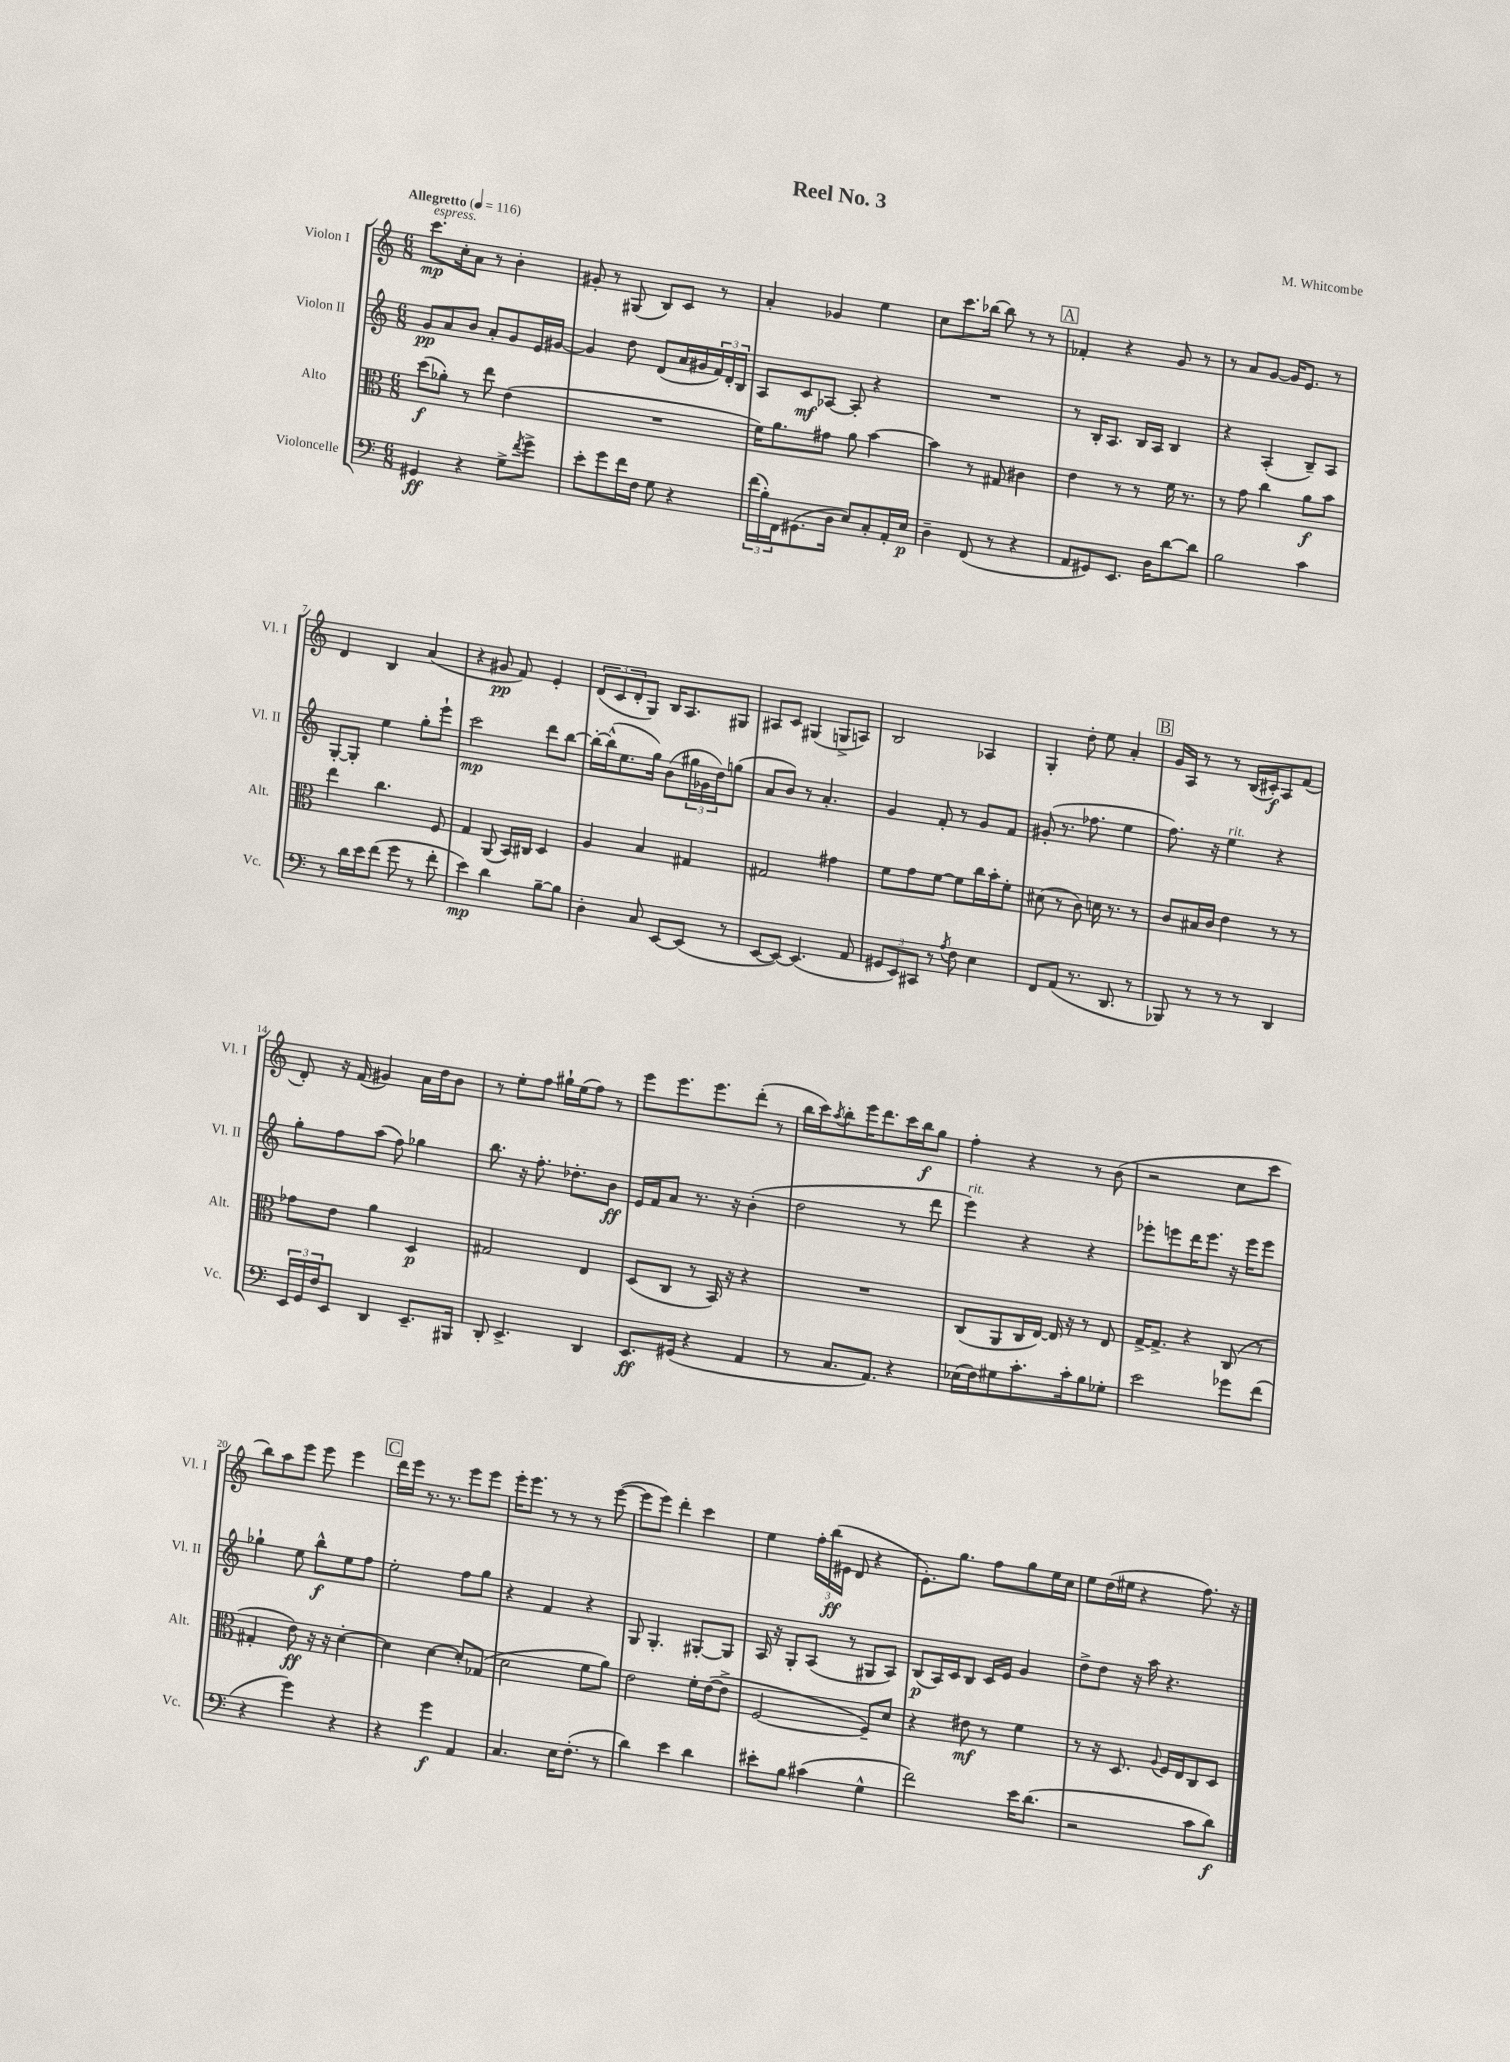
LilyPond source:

\header { title = "Reel No. 3" composer = "M. Whitcombe" }
<<
\new StaffGroup <<
\new Staff = "s0" \with { instrumentName = "Violon I" shortInstrumentName = "Vl. I" } {
    \clef treble \key c \major \numericTimeSignature \time 6/8 \tempo "Allegretto" 4 = 116
    c'''8.\mp^\markup { \italic "espress." } c''16-. a'8 r8 b'4-. |
    gis'8-. r8 gis8( b8) c'8 r8 |
    a'4-. ges'4 e''4 |
    c''8 c'''8. bes''16~ bes''8 r8 r8 |
    \mark \markup { \box "A" } fes'4-. r4 g'8 r8 |
    r8 a'8 g'8~ g'16 e'8. r8 |
    d'4 b4 a'4( |
    r4 gis'8\pp f'8) e'4-. |
    \tuplet 3/2 { d'8( c'8 d'8-. } g8) b16 a8. gis8 |
    ais8 c'8 gis4( g8-> a8) |
    b2 aes4 |
    g4-. d''8-. e''8 a'4-. |
    \mark \markup { \box "B" } g'16 a16 r8 r8 b16( cis'16-.\f) a8 f'8( |
    d'8-.) r16 f'16( gis'4) a'16 d''16 b'8 |
    r8 e''8-. f''8 gis''16-! e''16( f''8) r8 |
    e'''8 e'''8. e'''8. d'''8-.( r8 |
    b''16 c'''16) \acciaccatura { a''8 } b''8-. e'''16 d'''8. c'''16 b''16\f g''8 |
    f''4-. r4 r8 b'8( |
    r2 c''8 c'''8 |
    b''8) a''8 e'''8 e'''8 e'''4 |
    \mark \markup { \box "C" } d'''16 e'''16 r8. r8. e'''8 e'''8 |
    e'''16-. e'''8. r8 r8 r8 e'''8~( |
    e'''8 e'''8) d'''4-. c'''4 |
    e''4 \tuplet 3/2 { f''16-. b''16\ff( eis'16 } d'8 r4 |
    e'8.-.) g''8. f''8 g''8 e''16 c''16 |
    e''8 d''16( eis''16 r4 f''8.) r16 \bar "|." |
}
\new Staff = "s1" \with { instrumentName = "Violon II" shortInstrumentName = "Vl. II" } {
    \clef treble \key c \major \numericTimeSignature \time 6/8
    g'8\pp a'8 b'8 a'8-. g'8 e'16 gis'16~ |
    gis'4 d''8 d'8( a'16 gis'16 \tuplet 3/2 { f'16) d'16-. b16 } |
    a8 c'8\mf aes8~ aes8-. r4 |
    R2. |
    \mark \markup { \box "A" } r8 b16-. a8. b16 a16 b4 |
    r4 a4-.( b8--) a8 |
    g8~-. g8-. e''4 g''8-. e'''8-! |
    c'''2\mp d'''8 b''8~ |
    b''16~-. b''16-^( e''8. g''16) b'8( \tuplet 3/2 { gis''16 ges'16 d''16) } g''8( |
    a'8 b'8) r8 a'4.-. |
    g'4 f'8-. r8 g'8 f'8 |
    gis'8-.( r8. fes''8. e''4 |
    \mark \markup { \box "B" } f''8.) r16 e''4^\markup { \italic "rit." } r4 |
    g''8-. f''8 a''8( f''8) ges''4 |
    b''8. r16 f''8.-. des''8.-. b'8\ff |
    e'16 f'16 a'8 r8. r16 b'4-.( |
    d''2 r8 d'''8 |
    e'''4^\markup { \italic "rit." }) r4 r4 |
    ees'''8-. e'''8 d'''16 e'''8. r16 e'''16 e'''8 |
    ges''4-! e''8 b''8-^\f e''8 f''8 |
    \mark \markup { \box "C" } e''2-. f''8 g''8 |
    r4 f'4 r4 |
    g8 g4.-. gis8~-. gis8 |
    a16 r16 g8-. a8( r8 gis8 a8) |
    b8\p( a16) c'16 b8 c'16 e'16 g'4 |
    d''8-> d''8 r16 a''16 r4. \bar "|." |
}
\new Staff = "s2" \with { instrumentName = "Alto" shortInstrumentName = "Alt." } {
    \clef alto \key c \major \numericTimeSignature \time 6/8
    d''8\f( aes'8-.) r8 e''8 e'4( |
    R2. |
    f'16) a'8. gis'8 a'8 b'4~ |
    b'4 r8 gis8 cis'4 |
    \mark \markup { \box "A" } e'4 r8 r8 f'16 r8. |
    r8 g'8 c''4 a'8\f b'8 |
    e''4 c''4. f8 |
    g4 a,8( b,16) cis16 d4 |
    a4 b4 gis4 |
    gis2 gis'4 |
    f'8 g'8 f'8~ f'8 c''16 b'16-. f'8-. |
    dis'8( r8 c'8) d'16 r8. r8 |
    \mark \markup { \box "B" } c'8 bis16 c'16 e'4 r8 r8 |
    ges'8 e'8 a'4 d4\p |
    gis2 e4 |
    d8( c8 r8 b,16) r16 r4 |
    R2. |
    c8( a,8 c16 e16~) e16 r16 r8 e8 |
    g16~-> g8.-> r4 c8( r8 |
    gis4-. e'8\ff) r16 r16 d'4~-. |
    \mark \markup { \box "C" } d'4 d'4~ d'8-. ges8( |
    d'2 f'8 a'8) |
    e'2 f'16-. e'16~( e'8-> |
    f2~ f8--) d'8 |
    r4 eis'8\mf r8 f'4 |
    r8 r16 d8. \appoggiatura { a8 } f16 e16 c8 d8 \bar "|." |
}
\new Staff = "s3" \with { instrumentName = "Violoncelle" shortInstrumentName = "Vc." } {
    \clef bass \key c \major \numericTimeSignature \time 6/8
    gis,4\ff r4 g8-> \acciaccatura { f'8 } g'8-> |
    e'8-. g'8 f'16 f16 g8 r4 |
    \tuplet 3/2 { f'16( b16-.) f,16 } gis,8.( d16 e8) c8-. a,16-. e16\p |
    d4-- f,8( r8 r4 |
    \mark \markup { \box "A" } a,8 gis,8) e,8. d16 d'8~ d'8 |
    b2 c'4 |
    r8 d'16 e'16 f'8( g'8 r8 f'8-. |
    e'4\mp) d'4 b8~-- b8 |
    d4-. c8 e,8~ e,8( r8 |
    e,8~ e,8~) e,4.( a,8 |
    \tuplet 3/2 { gis,8 e,8) cis,8 } r8 \acciaccatura { a8 } f8 e4 |
    f,8 a,8( r8. d,8. r8 |
    \mark \markup { \box "B" } bes,,8) r8 r8 r8 d,4 |
    \tuplet 3/2 { e,16 g,16 f16 } e,8 d,4 e,8.-- bis,,16 |
    d,8-. e,4.-> d,4 |
    e,8.\ff gis,16( r4 a,4 |
    r8 c8. a,8.) r4 |
    ees16( f16) gis8 c'8.-. c'16-. b8 ges8-. |
    e'2 ges'8 f'8( |
    r4 g'4) r4 |
    \mark \markup { \box "C" } r4 g'4\f a,4 |
    c4. e16 f8.-.( r8 |
    d'4) e'4 d'4 |
    eis'8-. b8 cis'4( g4-^ |
    f'2) e'16 d'8.( |
    r2 c'8 d'8\f) \bar "|." |
}
>>
>>
